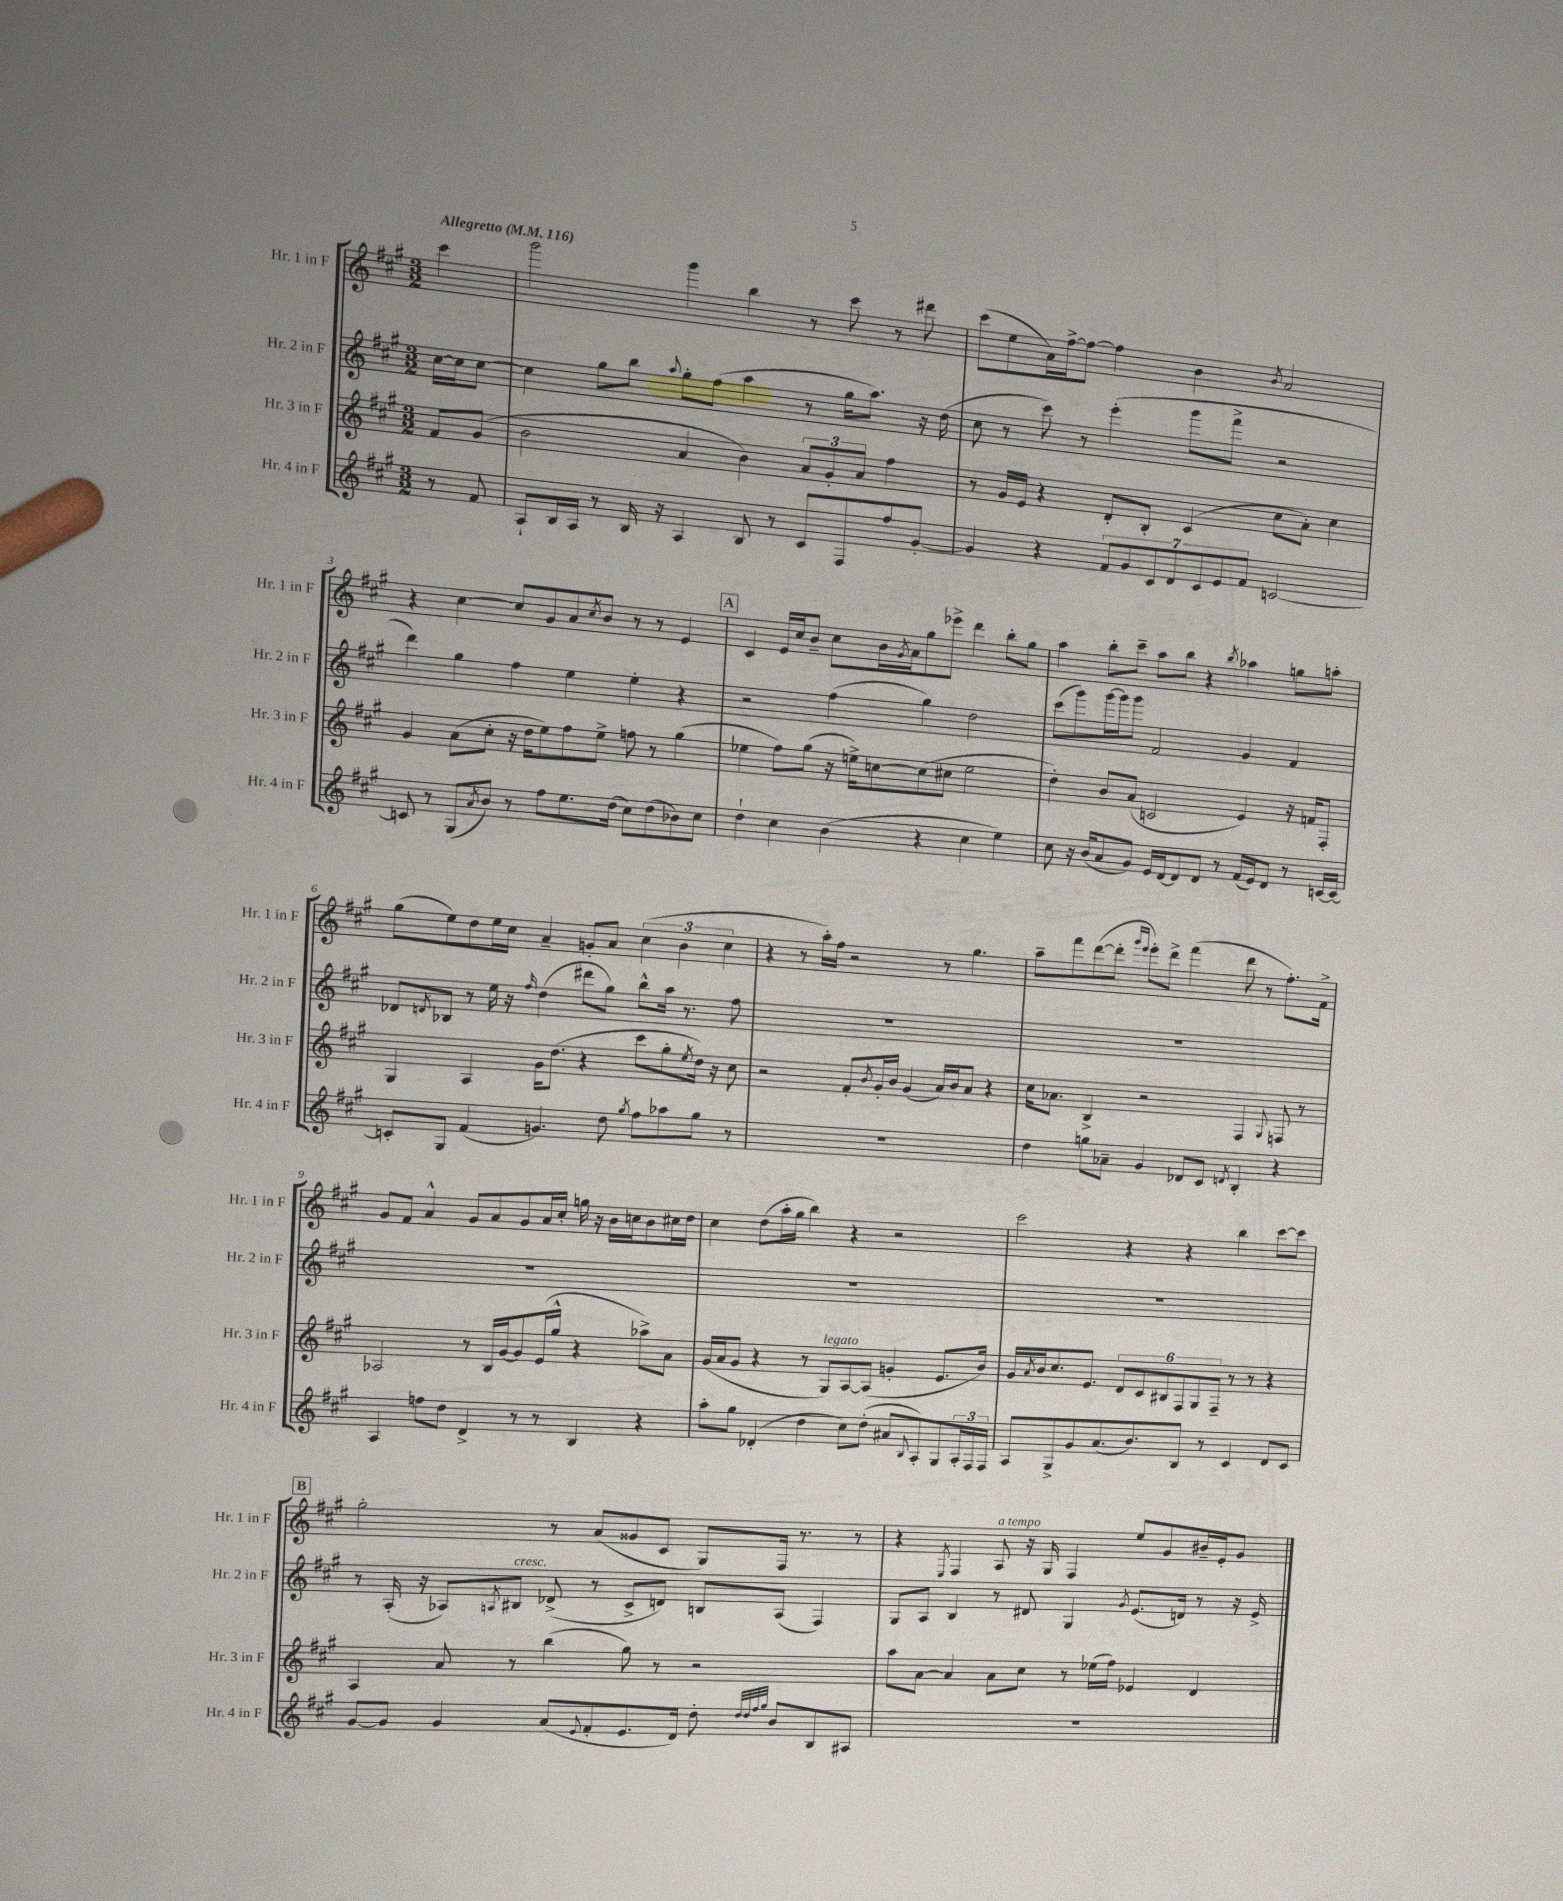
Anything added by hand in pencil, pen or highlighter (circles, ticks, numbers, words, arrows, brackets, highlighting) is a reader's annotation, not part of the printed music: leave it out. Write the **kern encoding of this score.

**kern	**kern	**kern	**kern
*part4	*part3	*part2	*part1
*staff4	*staff3	*staff2	*staff1
*I"Hr. 4 in F	*I"Hr. 3 in F	*I"Hr. 2 in F	*I"Hr. 1 in F
*I'Hr. 4 in F	*I'Hr. 3 in F	*I'Hr. 2 in F	*I'Hr. 1 in F
*clefG2	*clefG2	*clefG2	*clefG2
*k[f#c#g#]	*k[f#c#g#]	*k[f#c#g#]	*k[f#c#g#]
*M3/2	*M3/2	*M3/2	*M3/2
*MM116	*MM116	*MM116	*MM116
=	=	=	=
!	!	!	!LO:TX:a:B:t=Allegretto
8r	8f#/L	[16cc#\LL	4ccc#\
.	.	16cc#\J]	.
8f#/	(8g#/J	[8cc#\J	.
=1	=1	=1	=1
8A`/L	2b\	4cc#\]	2ggg#\
16B/L	.	.	.
16A/JJ	.	.	.
8r	.	8gg#\L	.
16B/	.	8bb\J	.
16r	.	.	.
.	.	8qqaa/	.
4A/	4a/	8gg#'\L	4ggg#\
.	.	(8ff#\J	.
8B/	4b\)	4aa\	4bb\
8r	.	.	.
8c#/L	12a/L	8r	8r
.	12g#'/	.	.
8F#/	.	16gg#\KL	8ccc#\
.	12a/J	.	.
.	.	8.aa\J)	.
8ff#/	4ff#\	.	8r
[8g#'/J	.	16r	8ddd#X\
.	.	(16dd\	.
=2	=2	=2	=2
4g#/]	8r	8cc#\	(8ccc#\L
.	16g#/LL	8r	8ee\
.	16e/JJ	.	.
4r	4r	8ccc#\)	16a\L)
.	.	.	[16ff#^\J
.	.	8r	8ff#\J_
14f#/L	8d'/L	(4eee'\	4ff#\]
14g#/	.	.	.
.	8B'/J	.	.
14c#/	.	.	.
14d/	.	.	.
.	(4c#/	8ggg#\L	4b\
14c#/	.	.	.
14e/	.	.	.
.	.	8fff#^\J	.
14f#/J	.	.	.
.	.	.	8qb/
[2cn/	8cc#\L	2r	2a/
.	8a'\J)	.	.
.	4cc#\	.	.
!!LO:LB:g=z
=3	=3	=3	=3
8cn/]	4g#/	4ddd\)	4r
8r	.	.	.
(8G#/L	(8a\L	4gg#\	[4cc#\
8qa/	.	.	.
8b/J)	8cc#'\J	.	.
8r	16r	4ff#\	8cc#/L]
.	16dd\KL	.	.
8ff#\L	8ee\)	.	8g#/
8.ee\	8ff#\	4ee\	8a/
.	.	.	8qcc#/
.	8ee^\J	.	8b/J
(16dd\Jk	.	.	.
8cc#\L)	8ffn\	4ee'\	8r
(8dd\	8r	.	8r
8b-X\)	(4gg#\	4r	4e/
8cc#\J	.	.	.
!!LO:REH:place=s1:t=A
=4	=4	=4	=4
4dd`\	4ee-X\	2r	4c#/
4cc#\	8ff#\L)	.	16e/LL
.	.	.	16cc#/J
.	(8gg#\J	.	8b~/J
(4b\	16r	(4ff#\	8cc#\L
.	16een^\KL)	.	.
.	[8ccn\	.	16b\L
.	.	.	8qg#/
.	.	.	16a\J
4r	(8cc\]	4gg#\)	8gg#\
.	8cc#X\J	.	8eee-X^\J
4cc#\	2ee\	2dd\	4ddd\
4ee\)	.	.	8bb'\L
.	.	.	8gg#\J
=5	=5	=5	=5
8cc#\	4dd'\)	(8ccc#\L	4aa\
16r	.	8ggg#\)	.
(16b/KL	.	.	.
8a/	8b/L	[16ggg#\L	8bb'\L
.	.	16ggg#\J]	.
8g#/J)	(8a/J	8ggg#\J	8ccc#~\J
16e/LL	2cn/	2f#/	8aa\L
[16d/J	.	.	.
8d/]	.	.	8bb\J
8d/J	.	.	4r
8r	.	.	.
.	.	.	8qbb/
(16f#/LL	4e/)	4g#/	4aa-X\
16e/J)	.	.	.
8d/J	.	.	.
8r	16r	4f#/	8ggn\L
.	16fn/KL	.	.
[16cn/LL	8F#'/J	.	8aan'\J
16c/JJ_	.	.	.
!!LO:LB:g=z
=6	=6	=6	=6
8cn'/L]	4G#/	8d-X/L	(8gg#\L
.	.	8qdn/	.
8G#/J	.	8B-X/J	8ee\)
(4f#/	4A/	8r	8dd\
.	.	16ee\	16ee\L
.	.	16r	16cc#\JJ
.	.	16qqff#/	.
4.gn/)	16g#\KL	(4dd\	4a~/
.	(8.dd\J	.	.
.	4r	8ddd#X\L	8gn'/L
8dd\	.	8gg#\J)	8a/J
8qgg#/	.	.	.
8ff#\L	8ccc#\L	8bb^^\L	(6cc#\
8aa-X\	8gg#'\	16aa\Jk	.
.	.	.	6b\
.	.	8.r	.
.	8qee/	.	.
8gg#\J	16dd\Jk)	.	.
.	16r	.	.
.	.	.	6cc#\
8r	8cc#\	8ff#\	.
=7	=7	=7	=7
1.r	2r	1.r	4r
.	.	.	8r
.	.	.	16aa'\LL)
.	.	.	16ff#\JJ
.	8f#'/L	.	2r
.	8qb/	.	.
.	16g#'/L	.	.
.	16b/JJ	.	.
.	(4g#/	.	.
.	16a/LL)	.	8r
.	16b/J	.	.
.	8a/J	.	4.gg#\
.	4r	.	.
=8	=8	=8	=8
4dd\	16cc#\KL	1.r	8aa~\L
.	8.a-X\J	.	.
.	.	.	8fff#\
8ggn\L	4B^/	.	([8ddd\
8a-X~\J	.	.	8ddd'\J]
.	.	.	16qqggg#/LL
.	.	.	16qqeee/JJ
4g#/	2r	.	8eee'\L)
.	.	.	8ddd^\J
8d-X/L	.	.	(4fff#\
8c#/J	.	.	.
8qdn/	.	.	.
4B'/	4F#/	.	8ddd\
.	.	.	8r
.	8qqG#/	.	.
4r	8Fn/	.	8.ff#'\L)
.	8r	.	.
.	.	.	16f#^\Jk
!!LO:LB:g=z
=9	=9	=9	=9
4A/	2A-X/	1.r	8g#/L
.	.	.	8f#/J
8ffn\L	.	.	4a^^/
8dd\J	.	.	.
4d^/	8r	.	8g#/L
.	16B/LL	.	8a/
.	[16g#/J	.	.
8r	8g#/]	.	8g#/
8r	(16e/L	.	16a/L
.	16gg#^^/JJ	.	16cc#'/JJ
4B/	4r	.	16ggn\
.	.	.	16r
.	.	.	16b\LL
.	.	.	16ccn\J
4r	8aa-X^\L)	.	8b\
.	8a\J	.	16cc#X\L
.	.	.	16dd\JJ
=10	=10	=10	=10
8aa'\L	(16g#/LL	1.r	4cc#\
.	16a/J	.	.
8gg#\J	8g#/J	.	.
(4d-X'/	4r	.	(8dd\L
.	.	.	16aa'\L
.	.	.	16gg#\JJ
4dd\	8r	.	4bb\)
!	!LO:TX:a:i:t=legato	!	!
.	8G#/L)	.	.
8cc#\L)	[8A/	.	4r
(8dd'\J	(8A/J]	.	.
8a#X/L	4gn'/	.	2r
8qqB/	.	.	.
8A'/)	.	.	.
8G#/	8.e/L	.	.
24A'/L	.	.	.
24F#/	.	.	.
.	16b/Jk)	.	.
24F#/JJ	.	.	.
=11	=11	=11	=11
8A/L	16g#/LL	1.r	2ccc#\
.	8qa/	.	.
.	16b/J	.	.
8G#^/	8.cc#/	.	.
8g#/	.	.	.
.	8.e/J	.	.
(8.a/	.	.	.
.	12d/L	.	4r
8.b/)	.	.	.
.	12c#/	.	.
.	12B#X/	.	.
8B/J	12F#/	.	4r
.	12G#/	.	.
8r	.	.	.
.	12F#~/J	.	.
4c#/	8r	.	4bb\
.	8r	.	.
8d/L	4r	.	[8ccc#\L
8c#/J	.	.	8ccc#\J]
!!LO:LB:g=z
!!LO:REH:place=s1:t=B
=12	=12	=12	=12
[8g#/L	4A/	8r	2gg#'\
8g#/J]	.	(16A'/	.
.	.	16r	.
4g#/	8a/	8A-X/L)	.
.	.	8qAn/	.
!	!	!LO:TX:a:i:t=cresc.	!
.	8r	8B#X/J	.
(8a/L	(4bb\	(8d-X^/	8r
8qqe/	.	.	.
8f#'/	.	8r	(8a/L
8.e/	8gg#\)	8c#^/L	8g##X/
.	8r	8dn/J)	8c#/J
16d/Jk)	.	.	.
8dd'\	2r	8Bn/L	8G#/L)
32qqdd/LLL	.	.	.
32qqdd/	.	.	.
32qqff#/	.	.	.
32qqgg#/JJJ	.	.	.
8b/L	.	(8A/J	16F#/Jk
.	.	.	8.r
8B/	.	4F#/)	.
8A#X/J	.	.	8r
=13	=13	=13	=13
1.r	8aa\L	8G#/L	4r
.	[8a\J	8A/J	.
.	.	.	8qE/
.	4a/]	4B/	4F#/
!	!	!	!LO:TX:a:i:t=a tempo
.	8a\L	8r	8A/
.	8cc#\J	8d#X/	16r
.	.	.	16G#/
.	8r	4G#/	4F#/
.	(16ee-X\LL	.	.
.	16ff#\JJ)	.	.
.	.	8qg#/	.
.	4e-X/	(8.e/L	8ee/L
.	.	.	8g#/
.	.	16dn/Jk)	.
.	4d/	8r	16b#X~/L
.	.	.	16e'/J
.	.	16r	8g#/J
.	.	16e^/	.
==	==	==	==
*-	*-	*-	*-
